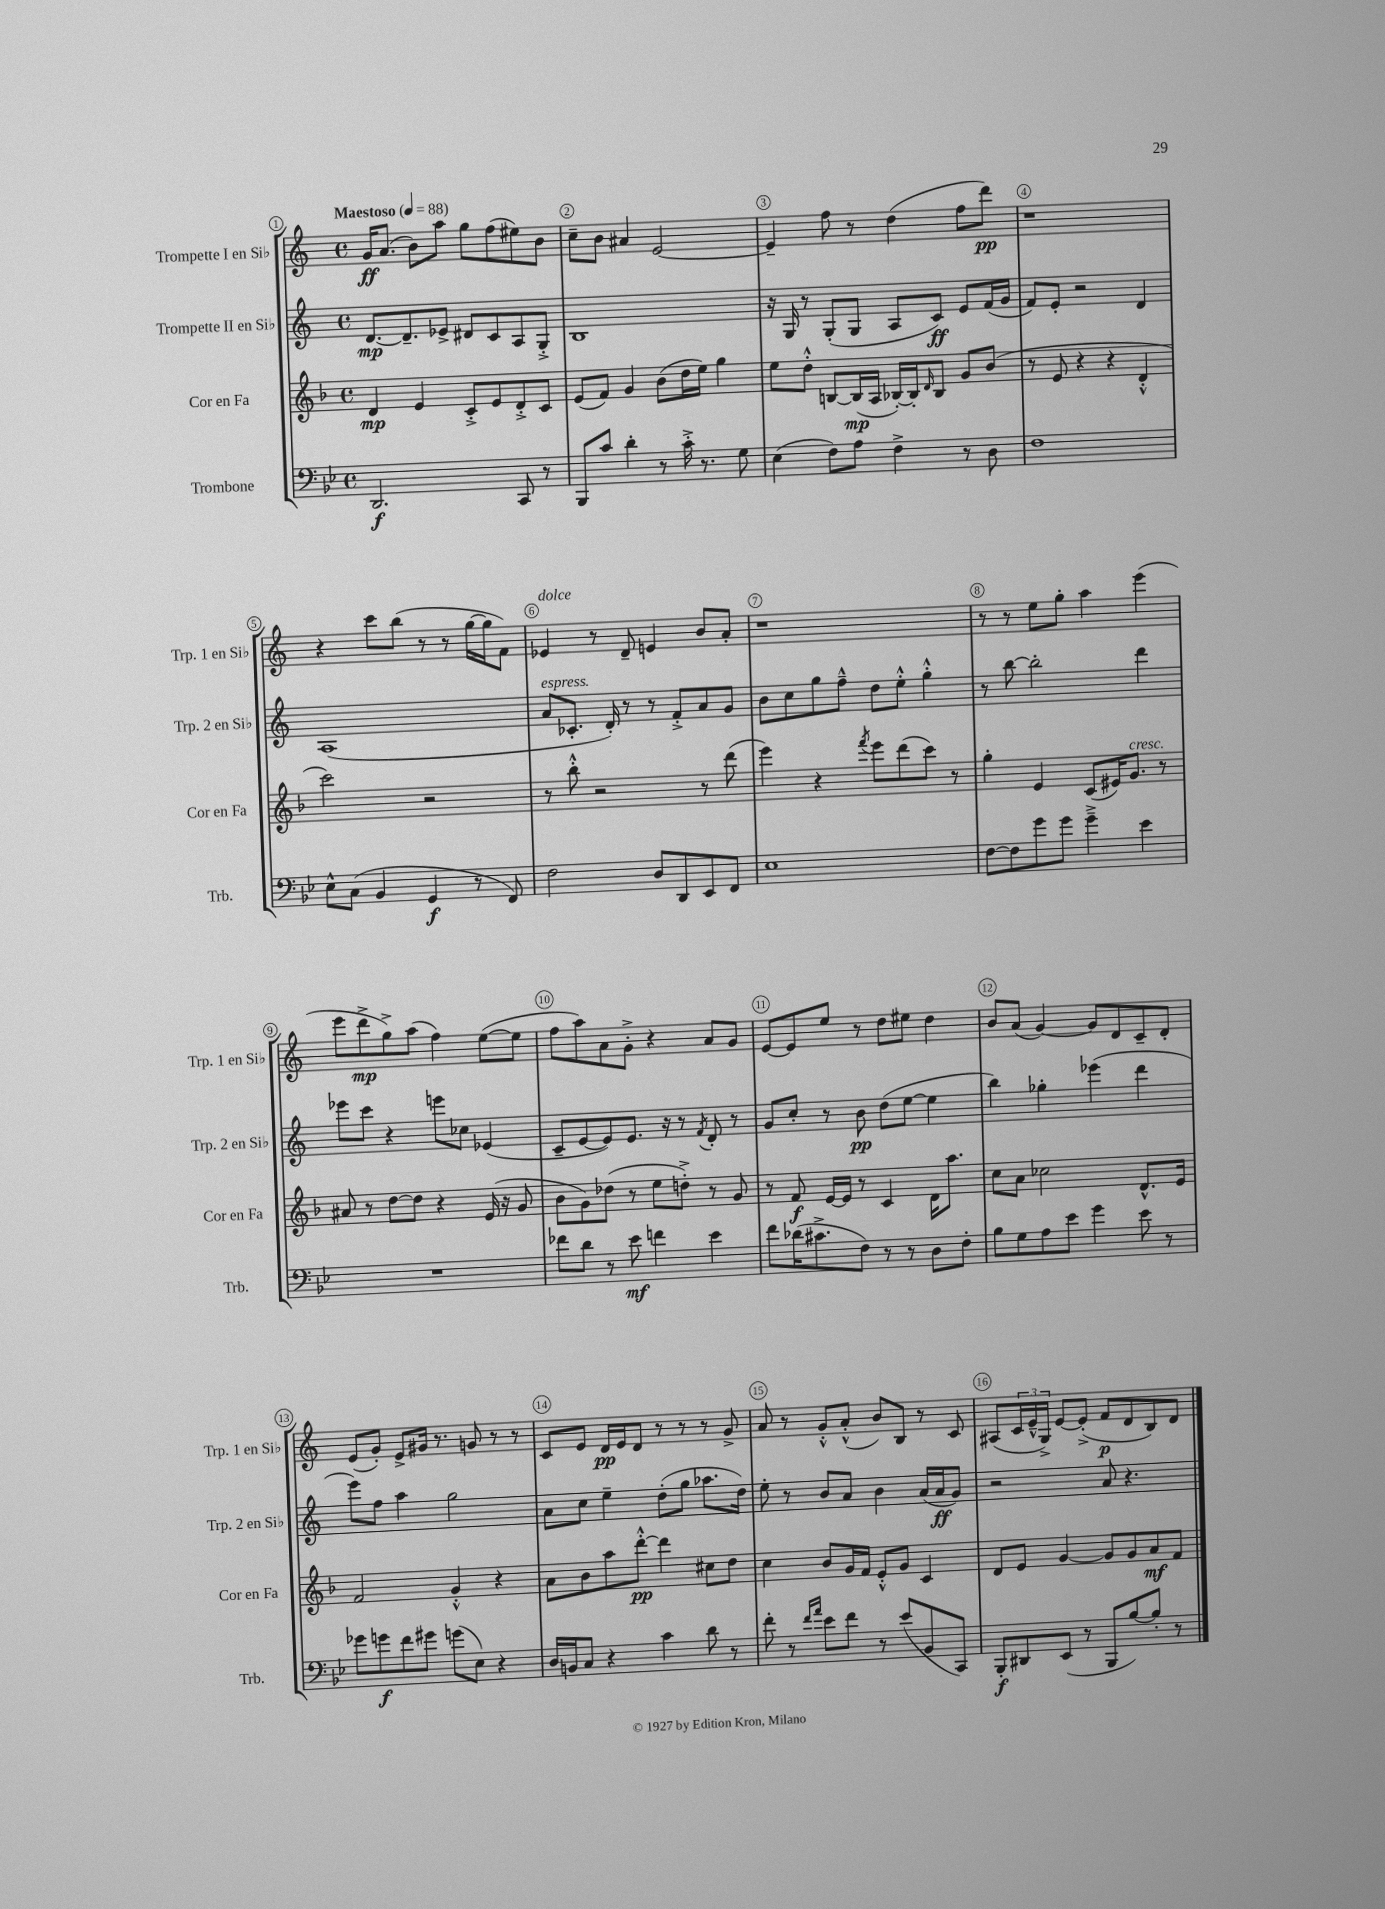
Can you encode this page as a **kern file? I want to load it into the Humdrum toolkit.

**kern	**kern	**kern	**kern
*staff4	*staff3	*staff2	*staff1
*clefF4	*clefG2	*clefG2	*clefG2
*k[b-e-]	*k[b-]	*k[]	*k[]
*M4/4	*M4/4	*M4/4	*M4/4
*met(c)	*met(c)	*met(c)	*met(c)
*MM88	*MM88	*MM88	*MM88
2.DD/	4d/	[8.d/L	16g/LK
.	.	.	(8.a/J
.	.	8.d~/]	.
.	4e/	.	8b\L)
.	.	8e-^/J	8aa\J
.	8c'^/L	8d#/L	8gg\L
.	8e/	8c/	(8ff\
8CC/	8d'^/	8A/	8ee#\)
8r	8c/J	8G'^/J	8b\J
=	=	=	=
8BBB-/L	(8e/L	1B	8cc~\L
8c/J	8f/J)	.	8b\J
4d'\	4g/	.	4a#/
8r	(8b-\L	.	[2e/
16c'^\	16dd\L	.	.
8.r	16ee\JJ)	.	.
.	4gg\	.	.
8G\	.	.	.
=	=	=	=
(4E-\	8ee\L	16r	4e~/]
.	.	16G/	.
.	8dd'^^\J	8r	.
8F\L)	[8B/L	(8G'/L	8ff\
8A\J	(16B/]L	8G/J	8r
.	16A/JJ	.	.
4F^\	[16B-'/LL)	8A/L	(4dd\
.	16B-'/]J	.	.
.	16qqd/	.	.
.	8B-/J	8c/J)	.
8r	8g/L	8e/L	8ff\L
8D\	(8b-/J	(16f/L	8ddd\J)
.	.	16g/JJ	.
=	=	=	=
1F	8r	8f/L)	1r
.	8e/	8e'/J	.
.	4r	2r	.
.	4r	.	.
.	4d'^^/	4d/	.
=	=	=	=
8E-^^\L	2ccc\)	(1A	4r
(8C\J	.	.	.
4BB-/	.	.	8ccc\L
.	.	.	(8bb\J
4GG/	2r	.	8r
.	.	.	8r
8r	.	.	[16gg\LL
.	.	.	16gg\]J
8FF/)	.	.	8f\J)
=	=	=	=
2F\	8r	8a/L	4e-/
.	8bb-'^^\	8.c-'/J	.
.	2r	.	8r
.	.	16d'/)	.
.	.	8r	8d~/
8D/L	.	8r	4e/
8DD/	.	8f'^/L	.
8EE-/	8r	8a/	8b/L
8FF/J	(8ddd\	8g/J	8a'/J
=	=	=	=
1E-	4eee\)	8b\L	1r
.	.	8cc\	.
.	4r	8gg\	.
.	.	8ff~^^\J	.
.	8qfff/	.	.
.	8eee\L	8dd\L	.
.	(8ddd\	8ee'^^\J	.
.	8ccc\J)	4gg'^^\	.
.	8r	.	.
=	=	=	=
[8F\L	4gg'\	8r	8r
8F\]	.	[8bb\	8r
8g\	4e/	2bb'\]	8ee\L
8g\J	.	.	8gg'\J
4g~^\	(8c/L	.	4aa\
.	16e#/K)	.	.
.	8.g/J	.	.
4e-\	.	4ddd\	(4eee\
.	8r	.	.
=	=	=	=
1r	8a#/	8eee-\L	8eee\L
.	8r	8ccc\J	8ddd^\
.	[8dd\L	4r	8gg^\)
.	8dd\]J	.	(8aa\J
.	4r	8eee\L	4ff\)
.	.	8cc-\J	.
.	(16e/	(4e-/	([8ee\L
.	16r	.	.
.	8g/	.	8ee\]J
=	=	=	=
8f-\L	8b-\L	8c~/L	8ff\L
8d\J	8g\)	[8e/	8aa\)
8r	(8dd-\J	8e/])	8a\
8e-\	8r	8.e/J	8g'^\J
4f\	8ee\L	.	4r
.	.	16r	.
.	8dd'^\J)	8r	.
.	.	8qf/	.
4e-\	8r	8d'/	8a/L
.	8g/	8r	8g/J
=	=	=	=
8f\L	8r	8g/L	[8e/L
(16d-\K	8f/	8cc'/J	8e/]
8.c#^\	.	.	.
.	[16e/LL	8r	8ee/J
.	16e/]JJ	.	.
8F\J)	8r	8b\	8r
8r	4c/	(8dd\L	8dd\L
8r	.	[8ee\J	8ee#\J
8D\L	16d\LK	4ee\]	4dd\
.	8.aa\J	.	.
8F'\J	.	.	.
=	=	=	=
8B-\L	8cc\L	4bb\)	8b/L
8G\	8a\J	.	(8a/J
8A\	2cc-\	4gg-'\	[4g/)
8e-\J	.	.	.
4g\	.	(4eee-\	8g/]L
.	.	.	8d/
8e-\	8.d^^/L	4ddd\	8c~/
8r	.	.	8d'/J
.	16e/Jk	.	.
=	=	=	=
8g-\L	2f/	8eee\L)	(8e/L
8g\	.	8ff\J	8g'/J)
8f\	.	4aa\	8e^/L
8g#\J	.	.	16g#/Jk
.	.	.	8.r
(8g\L	4g'^^/	2gg\	.
8E-\J)	.	.	8g/
4r	4r	.	8r
.	.	.	8r
=	=	=	=
16D/LL	8a\L	8a\L	8c/L
16BB/J	.	.	.
8C/J	8b-\	8cc\J	8e/J
4r	8aa\	4ee~\	16d/LL
.	.	.	16e/J
.	[8ddd'^^\J	.	8d/J
4c\	4ddd\]	(8dd'\L	8r
.	.	8gg\J	8r
8d\	8cc#\L	8.aa-\L	8r
8r	8dd\J	.	8g^/
.	.	16dd\Jk)	.
=	=	=	=
8f'\	4cc\	8ee'\	8a/
8r	.	8r	8r
16qqf/LL	.	.	.
16qqa/JJ	.	.	.
8e-\L	8b-/L	8b/L	8g'^^/L
8f\J	16g/L	8a/J	(8a'^^/J
.	16f/JJ	.	.
8r	8e'^^/L	4b\	8b/L)
(8e-/L	8g/J	.	8B/J
8BB-/	4c/	(16a/LL	8r
.	.	16a/J	.
8CC/J)	.	8g/J)	8c/
=	=	=	=
8BBB-'/L	8d/L	2r	(8A#/L
8DD#/	8e/J	.	24c/L
.	.	.	24e~^^/
.	.	.	24G^/JJ)
(8EE-/J	[4g/	.	[8e/L
8r	.	.	(8e'^/]J
8BBB-/L	8g/]L	8a/	8f/L
[8B-/)	8g/	4.r	8d/
8B-'/]J	8a/	.	8B/)
8r	8f/J	.	8d/J
==	==	==	==
*-	*-	*-	*-
